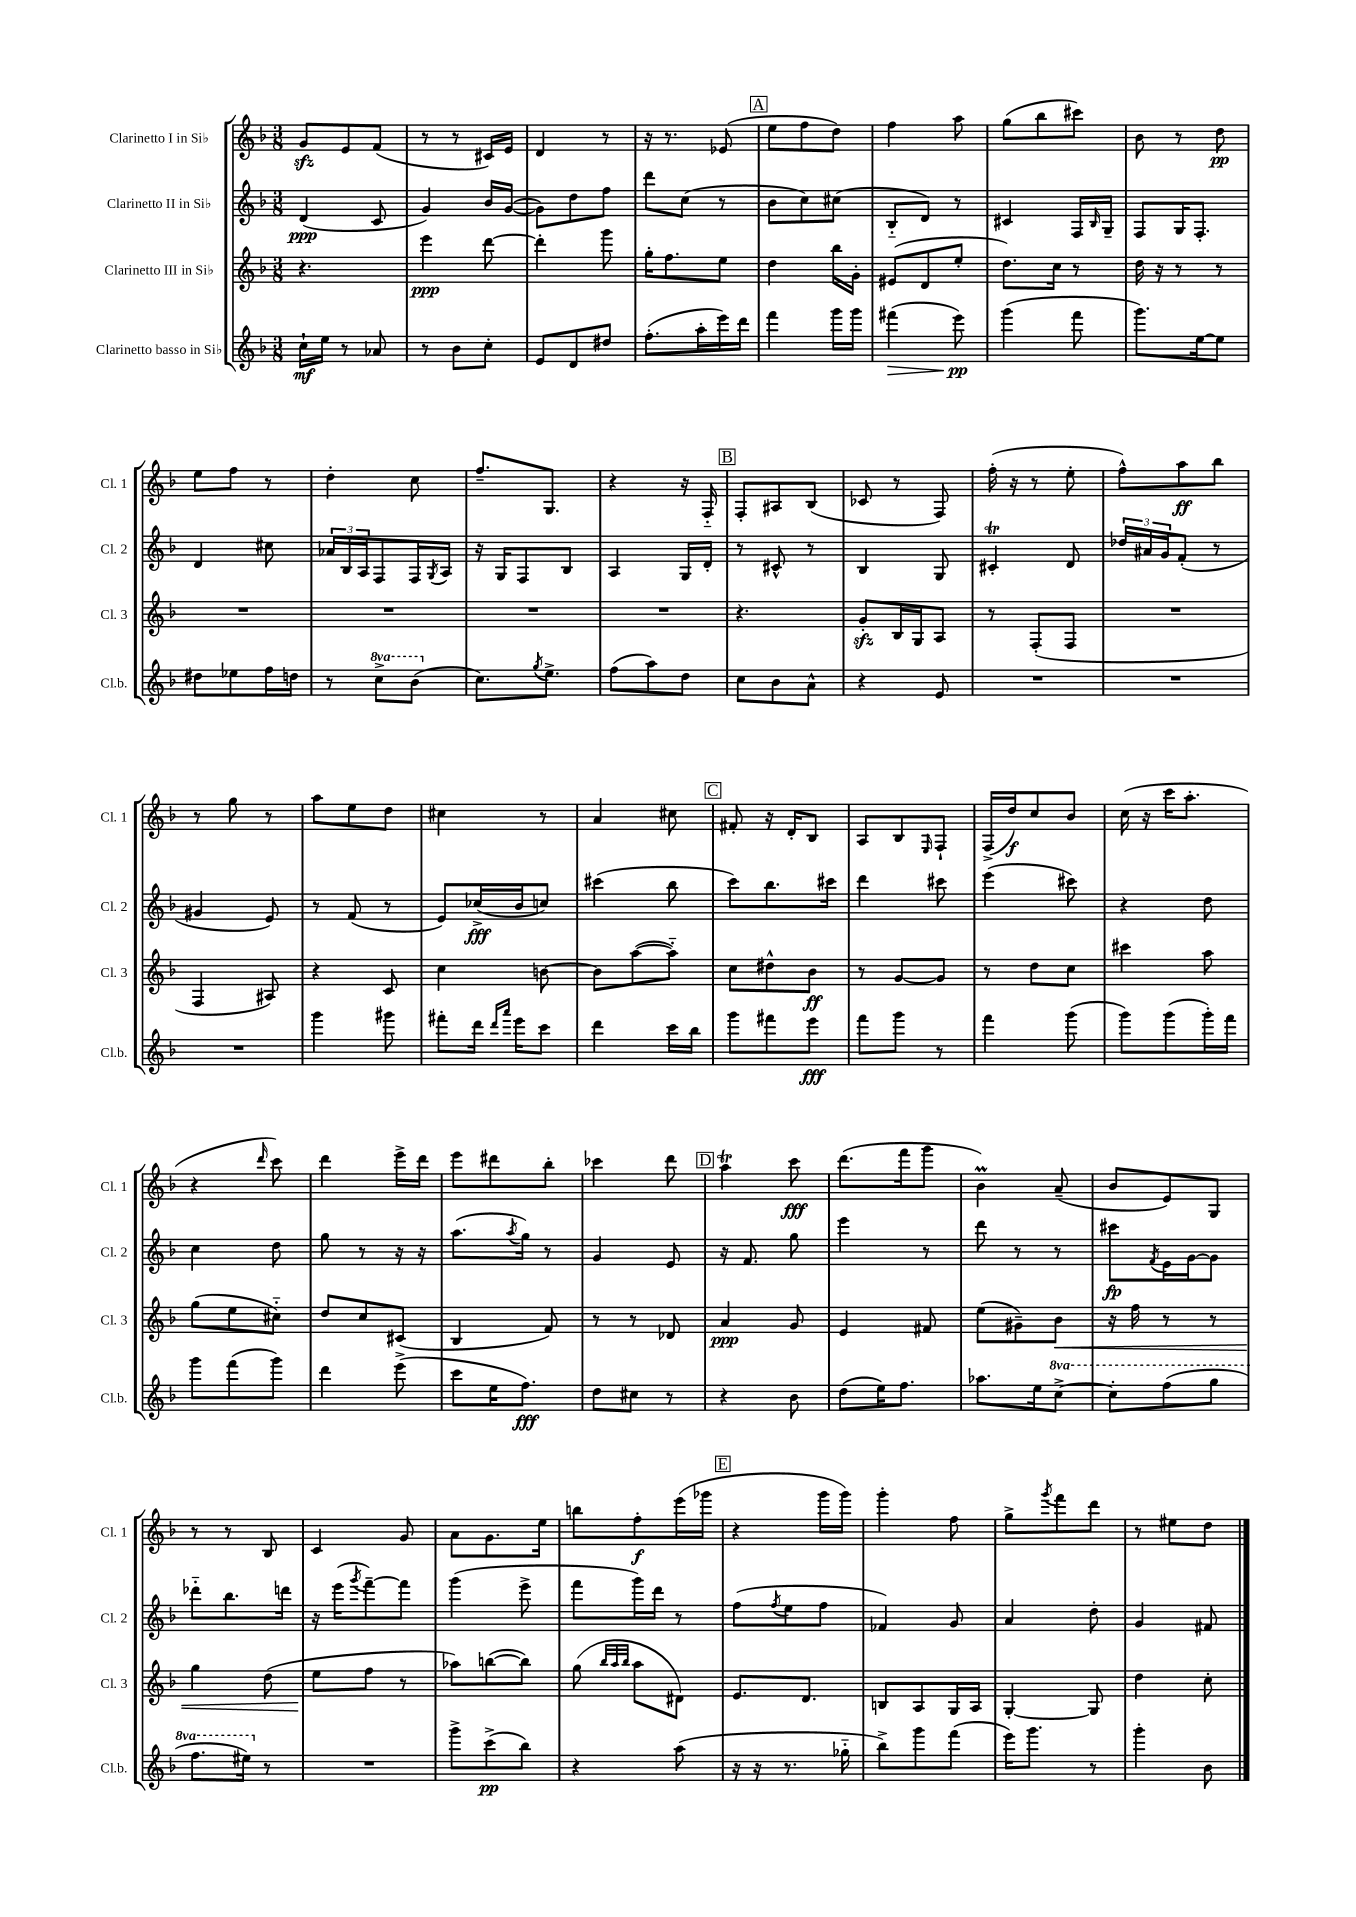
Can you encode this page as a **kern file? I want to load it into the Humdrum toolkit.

**kern	**dynam	**kern	**dynam	**kern	**dynam	**kern	**dynam
*part4	*part4	*part3	*part3	*part2	*part2	*part1	*part1
*staff4	*staff4	*staff3	*staff3	*staff2	*staff2	*staff1	*staff1
*I"Clarinetto basso in Si♭	*	*I"Clarinetto III in Si♭	*	*I"Clarinetto II in Si♭	*	*I"Clarinetto I in Si♭	*
*I'Cl.b.	*	*I'Cl. 3	*	*I'Cl. 2	*	*I'Cl. 1	*
*clefG2	*	*clefG2	*	*clefG2	*	*clefG2	*
*k[b-]	*	*k[b-]	*	*k[b-]	*	*k[b-]	*
*M3/8	*	*M3/8	*	*M3/8	*	*M3/8	*
=1	=1	=1	=1	=1	=1	=1	=1
16cc`\LL	mf	4.r	.	(4d/	ppp	8gzz/L	.
16ee\JJ	.	.	.	.	.	.	.
8r	.	.	.	.	.	8e/	.
8a-X/	.	.	.	8c/	.	(8f/J	.
=2	=2	=2	=2	=2	=2	=2	=2
8r	.	4eee\	ppp	4g/)	.	8r	.
8b-\L	.	.	.	.	.	8r	.
8cc'\J	.	[8ddd\	.	16b-/LL	.	16c#X/LL)	.
.	.	.	.	([16g/JJ	.	16e/JJ	.
=3	=3	=3	=3	=3	=3	=3	=3
8e/L	.	4ddd'\]	.	8g\L])	.	4d/	.
8d/	.	.	.	8dd\	.	.	.
8dd#X/J	.	8ggg\	.	8ff\J	.	8r	.
=4	=4	=4	=4	=4	=4	=4	=4
(8.ff'\L	.	16gg'\KL	.	8ddd\L	.	16r	.
.	.	8.ff\	.	.	.	8.r	.
.	.	.	.	(8cc\J	.	.	.
16aa'\L	.	.	.	.	.	.	.
16eee\)	.	8ee\J	.	8r	.	(8e-X/	.
16ddd\JJ	.	.	.	.	.	.	.
!!LO:REH:place=s1:t=A
=5	=5	=5	=5	=5	=5	=5	=5
4fff\	.	4dd\	.	8b-\L	.	8ee\L	.
.	.	.	.	8cc\)	.	8ff\	.
16ggg\LL	.	16bb-\LL	.	(8cc#X\J	.	8dd\J)	.
16ggg\JJ	.	16g'\JJ	.	.	.	.	.
=6	=6	=6	=6	=6	=6	=6	=6
!	!LO:HP:b	!	!	!	!	!	!
(4fff#X\	>	(8e#X/L	.	8B-/L	.	4ff\	.
.	.	8d/	.	8d/J)	.	.	.
8eee\)	pp	8ee'/J	.	8r	.	8aa\	.
.	]	.	.	.	.	.	.
=7	=7	=7	=7	=7	=7	=7	=7
(4ggg\	.	8.dd\L)	.	4c#X/	.	(8gg\L	.
.	.	.	.	.	.	8bb-\	.
.	.	16cc\Jk	.	.	.	.	.
8fff\	.	8r	.	16F/LL	.	8ccc#X\J)	.
.	.	.	.	16qqB-/	.	.	.
.	.	.	.	16G~/JJ	.	.	.
=8	=8	=8	=8	=8	=8	=8	=8
8.ggg\L)	.	16dd\	.	8F/L	.	8b-\	.
.	.	16r	.	.	.	.	.
.	.	8r	.	16G/K	.	8r	.
[16ee\k	.	.	.	8.F'/J	.	.	.
8ee\J]	.	8r	.	.	.	8dd\	pp
!!LO:LB:g=z
=9	=9	=9	=9	=9	=9	=9	=9
8dd#X\L	.	4.r	.	4d/	.	8ee\L	.
8ee-X\	.	.	.	.	.	8ff\J	.
16ff\L	.	.	.	8cc#X\	.	8r	.
16ddn\JJ	.	.	.	.	.	.	.
=10	=10	=10	=10	=10	=10	=10	=10
8r	.	4.r	.	24a-X/LL	.	4dd'\	.
.	.	.	.	24B-/	.	.	.
.	.	.	.	24A/J	.	.	.
*8va	*	*	*	*	*	*	*
8ccc^\L	.	.	.	8F/	.	.	.
(8bb-\J	.	.	.	16F/L	.	8cc\	.
.	.	.	.	8qG/	.	.	.
.	.	.	.	16A/JJ	.	.	.
=11	=11	=11	=11	=11	=11	=11	=11
*X8va	*	*	*	*	*	*	*
8.cc\L)	.	4.r	.	16r	.	8.ff~/L	.
.	.	.	.	16G/KL	.	.	.
.	.	.	.	8F/	.	.	.
8qgg/	.	.	.	.	.	.	.
8.ee^\J	.	.	.	.	.	8.G/J	.
.	.	.	.	8B-/J	.	.	.
=12	=12	=12	=12	=12	=12	=12	=12
(8ff\L	.	4.r	.	4A/	.	4r	.
8aa\)	.	.	.	.	.	.	.
8dd\J	.	.	.	16G/LL	.	16r	.
.	.	.	.	16d'/JJ	.	16F/	.
!!LO:REH:place=s1:t=B
=13	=13	=13	=13	=13	=13	=13	=13
8cc\L	.	4.r	.	8r	.	8F'/L	.
8b-\	.	.	.	8c#X^^/	.	8A#X/	.
8a^^\J	.	.	.	8r	.	(8B-/J	.
=14	=14	=14	=14	=14	=14	=14	=14
4r	.	8gzz'/L	.	4B-/	.	8c-X/	.
.	.	16B-/L	.	.	.	8r	.
.	.	16G/J	.	.	.	.	.
8e/	.	8A/J	.	8G/	.	8F/)	.
=15	=15	=15	=15	=15	=15	=15	=15
4.r	.	8r	.	4c#Xt'/	.	(16ff'\	.
.	.	.	.	.	.	16r	.
.	.	(8F'/L	.	.	.	8r	.
.	.	8F/J	.	8d/	.	8ee'\	.
=16	=16	=16	=16	=16	=16	=16	=16
4.r	.	4.r	.	24dd-X/LL	.	8ff^^\L)	.
.	.	.	.	24a#X/	.	.	.
.	.	.	.	24g/J	.	.	.
.	.	.	.	(8f'/J	.	8aa\	ff
.	.	.	.	8r	.	8bb-\J	.
!!LO:LB:g=z
=17	=17	=17	=17	=17	=17	=17	=17
4.r	.	4F/	.	4g#X/	.	8r	.
.	.	.	.	.	.	8gg\	.
.	.	8A#X/)	.	8e/)	.	8r	.
=18	=18	=18	=18	=18	=18	=18	=18
4ggg\	.	4r	.	8r	.	8aa\L	.
.	.	.	.	(8f/	.	8ee\	.
8ggg#X\	.	8c/	.	8r	.	8dd\J	.
=19	=19	=19	=19	=19	=19	=19	=19
8fff#X'\L	.	4cc\	.	8e/L)	.	4cc#X\	.
16ddd\Jk	.	.	.	(16cc-X^/L	fff	.	.
16qqddd/LL	.	.	.	.	.	.	.
16qqaaa/JJ	.	.	.	.	.	.	.
16eee\KL	.	.	.	16b-/J	.	.	.
8ccc\J	.	[8bn\	.	8ccn/J)	.	8r	.
=20	=20	=20	=20	=20	=20	=20	=20
4ddd\	.	8b\L]	.	(4ccc#X\	.	4a/	.
.	.	([8aa\	.	.	.	.	.
16ccc\LL	.	8aa\J])	.	8bb-\	.	8cc#X\	.
16bb-\JJ	.	.	.	.	.	.	.
!!LO:REH:place=s1:t=C
=21	=21	=21	=21	=21	=21	=21	=21
8ggg\L	.	8cc\L	.	8ccc\L)	.	8f#X'/	.
8fff#X\	.	8dd#X^^\	.	8.bb-\	.	16r	.
.	.	.	.	.	.	16d'/KL	.
8eee\J	fff	8b-\J	ff	.	.	8B-/J	.
.	.	.	.	16ccc#X\Jk	.	.	.
=22	=22	=22	=22	=22	=22	=22	=22
8fff\L	.	8r	.	4ddd\	.	8A/L	.
8ggg\J	.	[8g/L	.	.	.	8B-/	.
.	.	.	.	.	.	16qqE/	.
8r	.	8g/J]	.	8ccc#X\	.	8F`/J	.
=23	=23	=23	=23	=23	=23	=23	=23
4fff\	.	8r	.	(4eee\	.	(16F^/LL	.
.	.	.	.	.	.	16dd/J)	f
.	.	8dd\L	.	.	.	8cc/	.
(8ggg\	.	8cc\J	.	8ccc#X\)	.	8b-/J	.
=24	=24	=24	=24	=24	=24	=24	=24
8ggg\L)	.	4ccc#X\	.	4r	.	(16cc\	.
.	.	.	.	.	.	16r	.
(8ggg\	.	.	.	.	.	16ccc\KL	.
.	.	.	.	.	.	8.aa'\J	.
16ggg'\L)	.	8aa\	.	8dd\	.	.	.
16fff\JJ	.	.	.	.	.	.	.
!!LO:LB:g=z
=25	=25	=25	=25	=25	=25	=25	=25
8ggg\L	.	(8gg\L	.	4cc\	.	4r	.
(8fff\	.	8ee\	.	.	.	.	.
.	.	.	.	.	.	16qqddd/	.
8ggg\J)	.	8cc#X\J)	.	8dd\	.	8ccc\)	.
=26	=26	=26	=26	=26	=26	=26	=26
4ddd\	.	8dd/L	.	8gg\	.	4ddd\	.
.	.	8cc/	.	8r	.	.	.
(8eee^\	.	(8c#X/J	.	16r	.	16eee^\LL	.
.	.	.	.	16r	.	16ddd\JJ	.
=27	=27	=27	=27	=27	=27	=27	=27
8ccc\L	.	4B-/	.	(8.aa\L	.	8eee\L	.
16ee\K	.	.	.	.	.	8ddd#X\	.
.	.	.	.	8qaa/	.	.	.
8.ff\J)	fff	.	.	16gg\Jk)	.	.	.
.	.	8f/)	.	8r	.	8bb-'\J	.
=28	=28	=28	=28	=28	=28	=28	=28
8dd\L	.	8r	.	4g/	.	4ccc-X\	.
8cc#X\J	.	8r	.	.	.	.	.
8r	.	8d-X/	.	8e/	.	8ddd\	.
!!LO:REH:place=s1:t=D
=29	=29	=29	=29	=29	=29	=29	=29
4r	.	4a/	ppp	16r	.	4aat\	.
.	.	.	.	8.f/	.	.	.
8b-\	.	8g/	.	8gg\	.	8ccc\	fff
=30	=30	=30	=30	=30	=30	=30	=30
(8dd\L	.	4e/	.	4eee\	.	(8.ddd\L	.
16ee\K)	.	.	.	.	.	.	.
8.ff\J	.	.	.	.	.	16fff\k	.
.	.	8f#X/	.	8r	.	8ggg\J	.
=31	=31	=31	=31	=31	=31	=31	=31
8.aa-X\L	.	(8ee\L	.	8ddd\	.	4b-M\)	.
.	.	8g#X~\)	.	8r	.	.	.
16ee\k	.	.	.	.	.	.	.
*8va	*	*	*	*	*	*	*
!	!	!	!LO:HP:b	!	!	!	!
[8ccc^\J	.	8b-\J	<	8r	.	(8a~/	.
=32	=32	=32	=32	=32	=32	=32	=32
8ccc'\L]	.	16r	.	8ccc#X\L	fp	8b-/L	.
.	.	16ff\	.	.	.	.	.
.	.	.	.	8qf/	.	.	.
(8fff\	.	8r	.	16e\L	.	8e/)	.
.	.	.	.	[16g\J	.	.	.
8ggg\J	.	8r	.	8g\J]	.	8G/J	.
!!LO:LB:g=z
=33	=33	=33	=33	=33	=33	=33	=33
8.fff\L	.	4gg\	.	8ddd-X\L	.	8r	.
.	.	.	.	8.bb-\	.	8r	.
16eee#X\Jk)	.	.	.	.	.	.	.
*X8va	*	*	*	*	*	*	*
8r	.	(8dd\	.	.	.	8B-/	.
.	.	.	.	16dddn\Jk	.	.	.
=34	=34	=34	=34	=34	=34	=34	=34
4.r	.	8ee\L	.	16r	.	4c/	.
.	.	.	.	(16eee\KL	.	.	.
.	.	.	.	8qggg/	.	.	.
.	.	8ff\J	[	[8fff~\)	.	.	.
.	.	8r	.	8fff\J]	.	8g/	.
=35	=35	=35	=35	=35	=35	=35	=35
8ggg^\L	.	8aa-X\L)	.	(4ggg\	.	8a\L	.
(8ccc^\	pp	([8bbn\	.	.	.	8.g\	.
8bb-\J)	.	8bb\J])	.	8eee^\	.	.	.
.	.	.	.	.	.	16ee\Jk	.
=36	=36	=36	=36	=36	=36	=36	=36
4r	.	(8gg\	.	8fff\L	.	8bbn\L	.
.	.	32qqbb-/LLL	.	.	.	.	.
.	.	32qqaa/	.	.	.	.	.
.	.	32qqbb-/JJJ	.	.	.	.	.
.	.	8aa\L	.	16ggg\L)	.	8ff'\	f
.	.	.	.	16ddd\JJ	.	.	.
(8aa\	.	8d#X\J)	.	8r	.	(16eee\L	.
.	.	.	.	.	.	16ggg-X\JJ	.
!!LO:REH:place=s1:t=E
=37	=37	=37	=37	=37	=37	=37	=37
16r	.	8.e/L	.	(8ff\L	.	4r	.
16r	.	.	.	.	.	.	.
.	.	.	.	8qff/	.	.	.
8.r	.	.	.	8ee\	.	.	.
.	.	8.d/J	.	.	.	.	.
.	.	.	.	8ff\J	.	16ggg\LL	.
16gg-X\	.	.	.	.	.	16ggg\JJ)	.
=38	=38	=38	=38	=38	=38	=38	=38
8bb-^\L)	.	8Bn/L	.	4f-X/)	.	4ggg'\	.
8ggg\	.	8A/	.	.	.	.	.
(8fff\J	.	16G/L	.	8g/	.	8ff\	.
.	.	16A/JJ	.	.	.	.	.
=39	=39	=39	=39	=39	=39	=39	=39
16eee\KL)	.	[4G'/	.	4a/	.	8gg^\L	.
8.ggg\J	.	.	.	.	.	.	.
.	.	.	.	.	.	8qggg/	.
.	.	.	.	.	.	8fff\	.
8r	.	8G/]	.	8dd'\	.	8ddd\J	.
=40	=40	=40	=40	=40	=40	=40	=40
4ggg'\	.	4dd\	.	4g/	.	8r	.
.	.	.	.	.	.	8ee#X\L	.
8b-\	.	8cc'\	.	8f#X/	.	8dd\J	.
==	==	==	==	==	==	==	==
*-	*-	*-	*-	*-	*-	*-	*-
